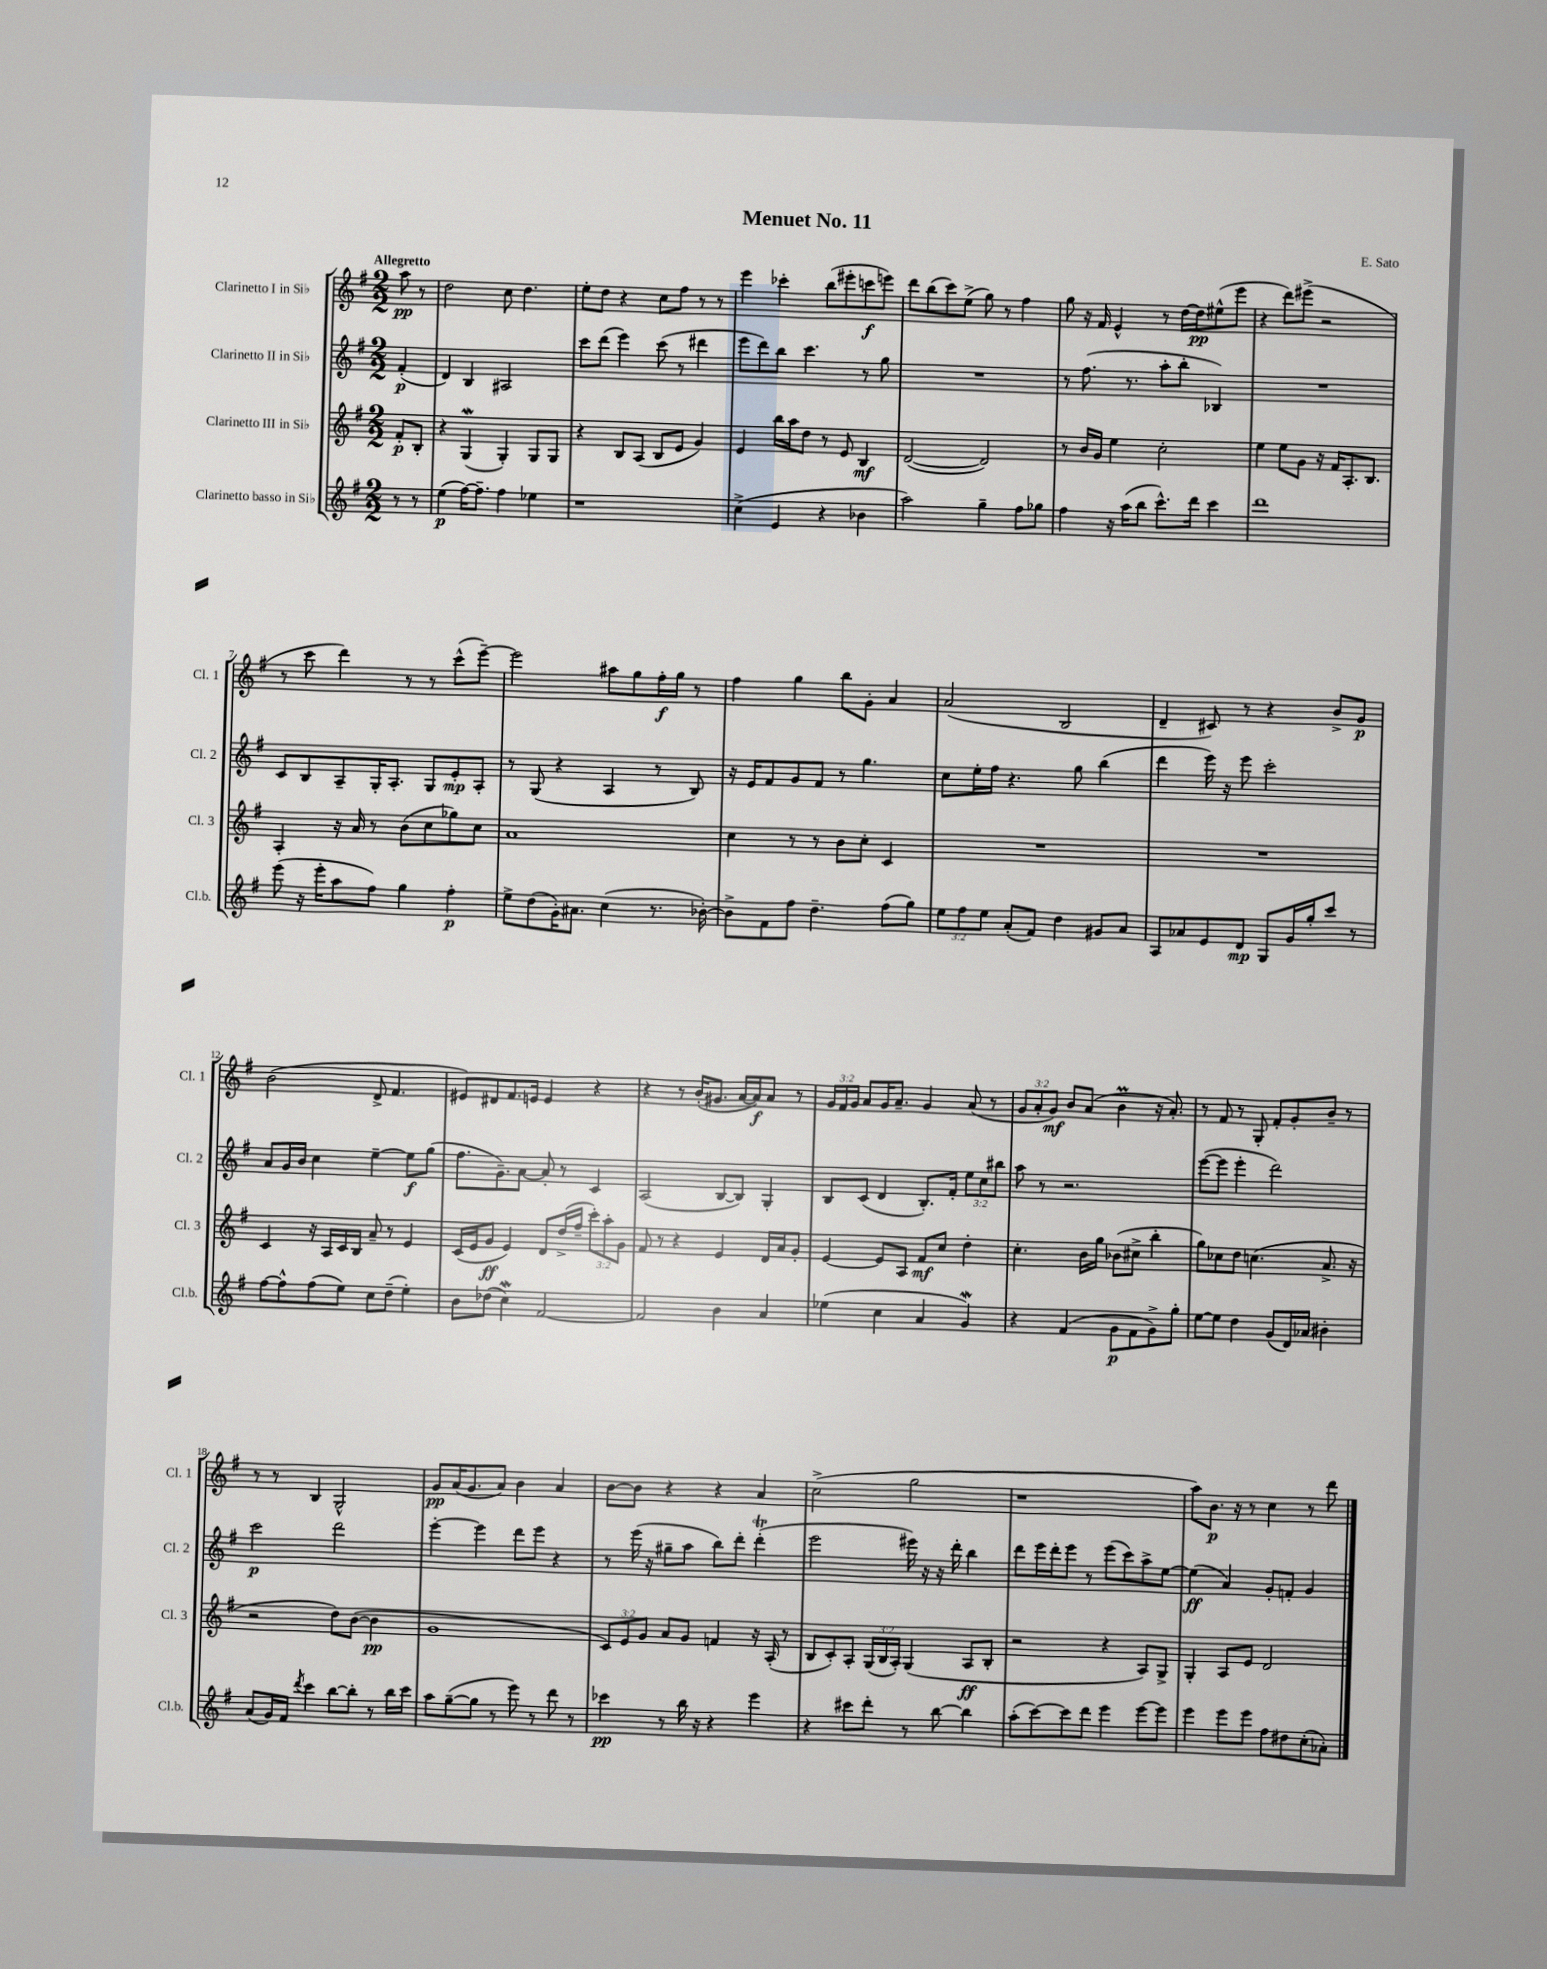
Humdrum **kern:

**kern	**dynam	**kern	**dynam	**kern	**dynam	**kern	**dynam
*part4	*part4	*part3	*part3	*part2	*part2	*part1	*part1
*staff4	*staff4	*staff3	*staff3	*staff2	*staff2	*staff1	*staff1
*I"Clarinetto basso in Si♭	*	*I"Clarinetto III in Si♭	*	*I"Clarinetto II in Si♭	*	*I"Clarinetto I in Si♭	*
*I'Cl.b.	*	*I'Cl. 3	*	*I'Cl. 2	*	*I'Cl. 1	*
*clefG2	*	*clefG2	*	*clefG2	*	*clefG2	*
*k[f#]	*	*k[f#]	*	*k[f#]	*	*k[f#]	*
*M2/2	*	*M2/2	*	*M2/2	*	*M2/2	*
=	=	=	=	=	=	=	=
!	!	!	!	!	!	!LO:TX:a:B:t=Allegretto	!
8r	.	8f#'/L	p	(4f#'/	p	8aa\	pp
8r	.	8B'/J	.	.	.	8r	.
=1	=1	=1	=1	=1	=1	=1	=1
(4ee\	p	4r	.	4d/)	.	2dd\	.
[16ff#\KL)	.	(4Gw/	.	4B/	.	.	.
8.ff#~\J]	.	.	.	.	.	.	.
4ff#\	.	4G'/)	.	2A#X/	.	8cc\	.
.	.	.	.	.	.	4.dd\	.
4ee-X\	.	8G/L	.	.	.	.	.
.	.	8G/J	.	.	.	.	.
=2	=2	=2	=2	=2	=2	=2	=2
1r	.	4r	.	8ccc\L	.	8ee'\L	.
.	.	.	.	(8ddd\J	.	8dd\J	.
.	.	8B/L	.	4eee\)	.	4r	.
.	.	(8A/J	.	.	.	.	.
.	.	8B/L	.	(8ccc\	.	8cc\L	.
.	.	8e/J	.	8r	.	8ff#\J	.
.	.	4g/)	.	4ddd#X\	.	8r	.
.	.	.	.	.	.	8r	.
=3	=3	=3	=3	=3	=3	=3	=3
(4cc^\	.	4e/	.	8eee\L	.	4eee\	.
.	.	.	.	8ddd\)	.	.	.
4e/	.	16bb\LL	.	8bb\J	.	4ccc-X'\	.
.	.	16aa\J	.	.	.	.	.
.	.	8dd\J	.	4.ccc\	.	.	.
4r	.	8r	.	.	.	(8bb\L	.
.	.	8e/	.	.	.	8eee#X'\	.
4b-X\	.	4B/	mf	8r	.	8cccn\	f
.	.	.	.	8gg\	.	8eeen\J)	.
=4	=4	=4	=4	=4	=4	=4	=4
2aa\)	.	([2d/	.	1r	.	8ddd\L	.
.	.	.	.	.	.	(8bb\	.
.	.	.	.	.	.	8ccc\)	.
.	.	.	.	.	.	(8ee^\J	.
4gg~\	.	2d/])	.	.	.	8gg\)	.
.	.	.	.	.	.	8r	.
8ff#\L	.	.	.	.	.	4ff#\	.
8gg-X\J	.	.	.	.	.	.	.
=5	=5	=5	=5	=5	=5	=5	=5
4ff#\	.	8r	.	8r	.	8gg\	.
.	.	16b/LL	.	(8.ff#\	.	16r	.
.	.	16g/JJ	.	.	.	16f#/	.
16r	.	4ee\	.	.	.	4e^^/	.
(16aa\KL	.	.	.	8.r	.	.	.
8bb\J	.	.	.	.	.	.	.
8.ccc^^\L)	.	2cc'\	.	8aa'\L	.	8r	.
.	.	.	.	8bb'\J	.	[16dd\LL	.
16ddd\Jk	.	.	.	.	.	16dd\J]	pp
4ccc\	.	.	.	4B-X/)	.	(8ee#X^^\	.
.	.	.	.	.	.	8eee\J	.
=6	=6	=6	=6	=6	=6	=6	=6
1ddd	.	4ee\	.	1r	.	4r	.
.	.	8ee\L	.	.	.	8ddd\L)	.
.	.	8g\J	.	.	.	(8eee#X^\J	.
.	.	16r	.	.	.	2r	.
.	.	16f#/KL	.	.	.	.	.
.	.	8.A'/	.	.	.	.	.
.	.	8.B/J	.	.	.	.	.
!!LO:LB:g=z
=7	=7	=7	=7	=7	=7	=7	=7
(8eee\	.	4A'/	.	8c/L	.	8r	.
16r	.	.	.	8B/	.	8ccc\	.
16eee'\KL	.	.	.	.	.	.	.
8aa\	.	16r	.	8A~/	.	4ddd\)	.
.	.	16a/	.	.	.	.	.
8ff#\J)	.	8r	.	16G'/K	.	.	.
.	.	.	.	8.A'/J	.	.	.
4gg\	.	(8b\L	.	.	.	8r	.
.	.	8cc\	.	8G/L	.	8r	.
4ff#'\	p	8gg-X\)	.	8e'/	mp	(8ccc^^\L	.
.	.	8cc\J	.	8A'/J	.	[8eee~\J)	.
=8	=8	=8	=8	=8	=8	=8	=8
8ee^\L	.	1a	.	8r	.	2eee\]	.
(8dd\	.	.	.	(8G/	.	.	.
16g'\K)	.	.	.	4r	.	.	.
8.a#X\J	.	.	.	.	.	.	.
(4cc\	.	.	.	4A/	.	8aa#X\L	.
.	.	.	.	.	.	8gg\	.
8.r	.	.	.	8r	.	16ff#'\L	f
.	.	.	.	.	.	16gg\JJ	.
.	.	.	.	8B/)	.	8r	.
[16b-X'\)	.	.	.	.	.	.	.
=9	=9	=9	=9	=9	=9	=9	=9
8b-^\L]	.	4cc\	.	16r	.	4ff#\	.
.	.	.	.	16e/KL	.	.	.
8f#\	.	.	.	8f#/	.	.	.
8ff#\J	.	8r	.	8g/	.	4gg\	.
4.dd~\	.	8r	.	8f#/J	.	.	.
.	.	8b\L	.	8r	.	8bb\L	.
.	.	8cc'\J	.	4.gg\	.	8g'\J	.
(8ff#\L	.	4c/	.	.	.	4a/	.
8gg\J)	.	.	.	.	.	.	.
=10	=10	=10	=10	=10	=10	=10	=10
12ee\L	.	1r	.	8cc\L	.	(2a/	.
12ff#\	.	.	.	.	.	.	.
.	.	.	.	16ee'\L	.	.	.
12ee\J	.	.	.	.	.	.	.
.	.	.	.	16ff#\JJ	.	.	.
(8a'/L	.	.	.	4.r	.	.	.
8f#/J)	.	.	.	.	.	.	.
4dd\	.	.	.	.	.	2B/	.
.	.	.	.	8gg\	.	.	.
8g#X/L	.	.	.	(4bb\	.	.	.
8a/J	.	.	.	.	.	.	.
=11	=11	=11	=11	=11	=11	=11	=11
8A/L	.	1r	.	4ddd\	.	4d~/	.
8a-X/	.	.	.	.	.	.	.
8e/	.	.	.	16eee\)	.	8c#X/)	.
.	.	.	.	16r	.	.	.
8d/J	mp	.	.	8eee\	.	8r	.
8G/L	.	.	.	2ccc'\	.	4r	.
16g/L	.	.	.	.	.	.	.
16gg'/J	.	.	.	.	.	.	.
8ccc/J	.	.	.	.	.	8b^/L	.
8r	.	.	.	.	.	8g/J	p
!!LO:LB:g=z
=12	=12	=12	=12	=12	=12	=12	=12
[8ff#\L	.	4c/	.	8a/L	.	(2b\	.
8ff#^^\]	.	.	.	16g/L	.	.	.
.	.	.	.	16b/JJ	.	.	.
(8ff#\	.	16r	.	4cc\	.	.	.
.	.	16A/LL	.	.	.	.	.
8ee\J)	.	16c/	.	.	.	.	.
.	.	16B/JJ	.	.	.	.	.
8cc\L	.	8a~/	.	[4ee~\	.	8d^/	.
(8dd~\J	.	8r	.	.	.	4.f#/	.
4ee'\)	.	4e/	.	8ee\L]	f	.	.
.	.	.	.	(8gg\J	.	.	.
=13	=13	=13	=13	=13	=13	=13	=13
8b\L	.	(16c/LL	.	8.ff#\L	.	8e#X/L)	.
.	.	16e/J	.	.	.	.	.
(8dd-X\J	.	8g/J	ff	.	.	8d#X/	.
.	.	.	.	8.g~\)	.	.	.
4ccw\)	.	4e/)	.	.	.	8.f#/	.
.	.	.	.	[8a\J	.	.	.
.	.	.	.	.	.	16en/Jk	.
[2f#/	.	8d/L	.	8a'/]	.	4e/	.
.	.	(16dd^/L	.	8r	.	.	.
.	.	16ff#~/JJ	.	.	.	.	.
.	.	12ccc'\L)	.	4c/	.	4r	.
.	.	12aa'\	.	.	.	.	.
.	.	12g\J	.	.	.	.	.
=14	=14	=14	=14	=14	=14	=14	=14
2f#/]	.	8f#/	.	(2A/	.	4r	.
.	.	8r	.	.	.	.	.
.	.	4r	.	.	.	8r	.
.	.	.	.	.	.	(16b'/KL	.
.	.	.	.	.	.	8.g#X/J	.
4b\	.	4e/	.	[8B/L	.	.	.
.	.	.	.	8B/J])	.	[16a/LL	.
.	.	.	.	.	.	16a/J])	f
4a/	.	16d/LL	.	4G'/	.	8a/J	.
.	.	16a/J	.	.	.	.	.
.	.	8g'/J	.	.	.	8r	.
=15	=15	=15	=15	=15	=15	=15	=15
(4ee-X\	.	[4e/	.	8B/L	.	24g/LL	.
.	.	.	.	.	.	24f#/	.
.	.	.	.	.	.	24g/JJ	.
.	.	.	.	(8c/J	.	8a/L	.
4cc\	.	8e/L]	.	4d/	.	16g/K	.
.	.	.	.	.	.	8.a~/J	.
.	.	8A/J	.	.	.	.	.
4a/	.	8f#/L	mf	8.B'/L)	.	4g/	.
.	.	8cc/J	.	.	.	.	.
.	.	.	.	16f#'/Jk	.	.	.
4gw/)	.	4dd'\	.	12ee\L	.	(8a/	.
.	.	.	.	12cc\	.	.	.
.	.	.	.	.	.	8r	.
.	.	.	.	12bb#X\J	.	.	.
=16	=16	=16	=16	=16	=16	=16	=16
4r	.	4.cc'\	.	8aa\	.	12g/L	.
.	.	.	.	.	.	12a'/	.
.	.	.	.	8r	.	.	.
.	.	.	.	.	.	12g/J)	mf
(4f#/	.	.	.	2.r	.	8b/L	.
.	.	16b\LL	.	.	.	(8a/J	.
.	.	16gg\JJ	.	.	.	.	.
8g\L	p	(8b-X\L	.	.	.	4bm\	.
8f#\	.	8cc#X^\J	.	.	.	.	.
8g^\)	.	4bb'\	.	.	.	16r	.
.	.	.	.	.	.	8.a'/)	.
8gg'\J	.	.	.	.	.	.	.
=17	=17	=17	=17	=17	=17	=17	=17
[8ee\L	.	8gg\L)	.	([8eee\L	.	8r	.
8ee\J]	.	8cc-X\	.	8eee\J]	.	8f#/	.
4dd\	.	8dd\J	.	4eee'\	.	8r	.
.	.	(4.ccn\	.	.	.	8G'/	.
(8g/L	.	.	.	2ddd\)	.	8f#'/L	.
16d/L)	.	.	.	.	.	8g'/	.
16a-X/JJ	.	.	.	.	.	.	.
4b#X'\	.	8.a^/	.	.	.	8b~/J	.
.	.	.	.	.	.	8r	.
.	.	16r	.	.	.	.	.
!!LO:LB:g=z
=18	=18	=18	=18	=18	=18	=18	=18
(8a/L	.	2r	.	2ccc\	p	8r	.
16g/L)	.	.	.	.	.	8r	.
16f#/JJ	.	.	.	.	.	.	.
8qddd/	.	.	.	.	.	.	.
4ccc\	.	.	.	.	.	4B/	.
[8bb\L	.	8dd\L)	.	2ddd\	.	2G^^/	.
8bb'\J]	.	([8b\J	.	.	.	.	.
8r	.	4b\]	pp	.	.	.	.
16bb\LL	.	.	.	.	.	.	.
16ccc\JJ	.	.	.	.	.	.	.
=19	=19	=19	=19	=19	=19	=19	=19
8aa\L	.	1g	.	[4eee'\	.	8g/L	pp
([8gg~\	.	.	.	.	.	(16a/K	.
.	.	.	.	.	.	8.g/	.
8gg\J]	.	.	.	4eee\]	.	.	.
8r	.	.	.	.	.	8a/J)	.
8eee\)	.	.	.	8ddd\L	.	4b\	.
8r	.	.	.	8eee\J	.	.	.
8ddd\	.	.	.	4r	.	4a/	.
8r	.	.	.	.	.	.	.
=20	=20	=20	=20	=20	=20	=20	=20
4ccc-X\	pp	12c/L)	.	8r	.	[8b\L	.
.	.	12e/	.	.	.	.	.
.	.	.	.	(16eee\	.	8b\J]	.
.	.	12g/J	.	.	.	.	.
.	.	.	.	16r	.	.	.
8r	.	8a/L	.	8gg#X~\L	.	4r	.
16bb\	.	8g/J	.	8aa\J	.	.	.
16r	.	.	.	.	.	.	.
4r	.	4fn/	.	8bb\L)	.	4r	.
.	.	.	.	8ddd'\J	.	.	.
4eee\	.	16r	.	(4dddT'\	.	4a/	.
.	.	(16A'/	.	.	.	.	.
.	.	8r	.	.	.	.	.
=21	=21	=21	=21	=21	=21	=21	=21
4r	.	8B/L	.	2eee\	.	(2cc^\	.
.	.	8c'/)	.	.	.	.	.
8ccc#X\L	.	8A'/J	.	.	.	.	.
8ddd'\J	.	(24G/LL	.	.	.	.	.
.	.	24B/	.	.	.	.	.
.	.	24A'/JJ)	.	.	.	.	.
8r	.	(4G/	.	16eee#X\)	.	2gg\	.
.	.	.	.	16r	.	.	.
[8bb\	.	.	.	16r	.	.	.
.	.	.	.	16ddd'\	.	.	.
4bb\]	.	8A/L	ff	4bb\	.	.	.
.	.	8B'/J	.	.	.	.	.
=22	=22	=22	=22	=22	=22	=22	=22
(8aa'\L	.	2r	.	8ddd\L	.	1r	.
[8ccc\)	.	.	.	16eee\L	.	.	.
.	.	.	.	16ddd'\J	.	.	.
8ccc\]	.	.	.	8eee\J	.	.	.
8ddd\J	.	.	.	8r	.	.	.
4eee\	.	4r	.	(8eee\L	.	.	.
.	.	.	.	8ccc\)	.	.	.
[8eee\L	.	8A/L)	.	8aa^\	.	.	.
8eee\J]	.	8G^/J	.	[8ee\J	.	.	.
=23	=23	=23	=23	=23	=23	=23	=23
4eee\	.	4G'/	.	(4ee\]	ff	8aa\L)	.
.	.	.	.	.	.	8.b\J	p
8eee\L	.	8A/L	.	4a/)	.	.	.
.	.	.	.	.	.	16r	.
8eee\J	.	8e/J	.	.	.	8r	.
8ff#\L	.	2d/	.	8g'/L	.	4cc\	.
8dd#X\	.	.	.	8fn'/J	.	.	.
(8cc'\	.	.	.	4g/	.	8r	.
8a-X'\J)	.	.	.	.	.	8ddd\	.
==	==	==	==	==	==	==	==
*-	*-	*-	*-	*-	*-	*-	*-
